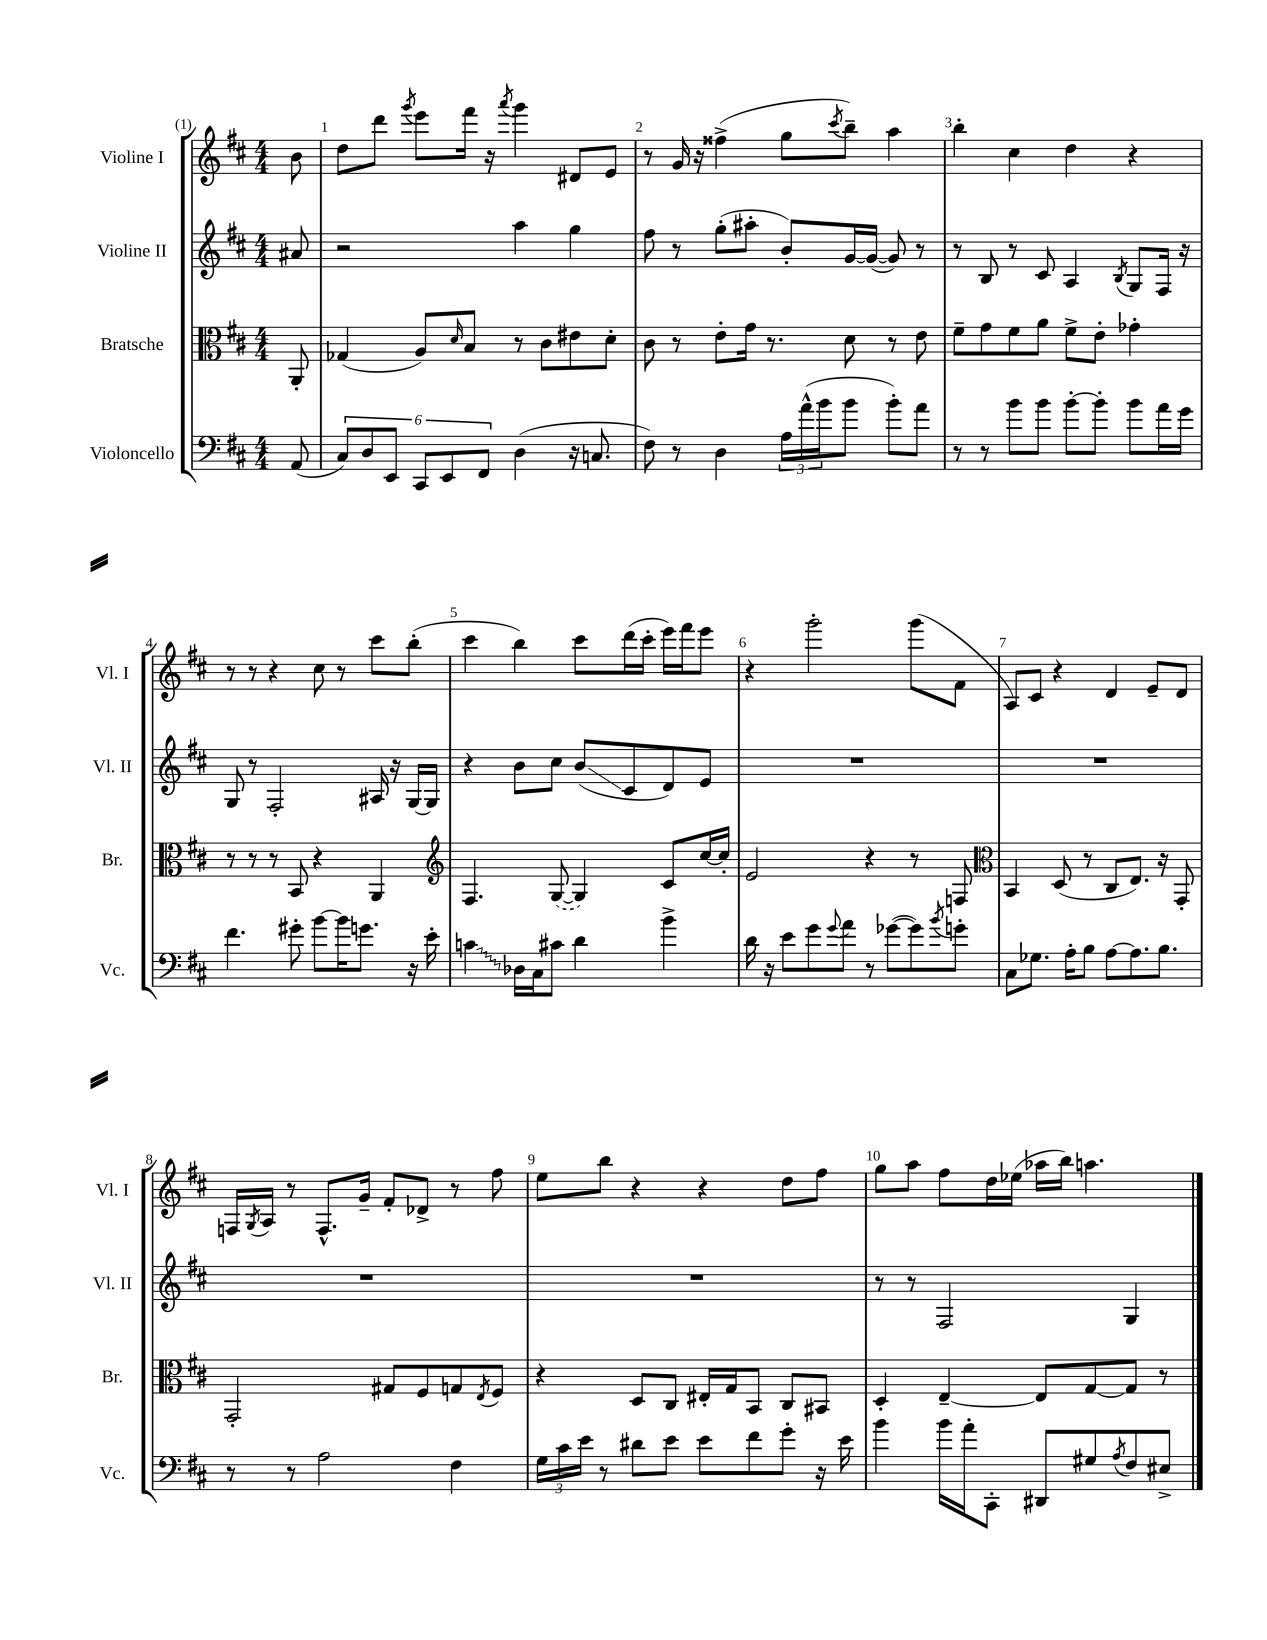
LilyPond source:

<<
\new StaffGroup <<
\new Staff = "s0" \with { instrumentName = "Violine I" shortInstrumentName = "Vl. I" } {
    \clef treble \key d \major \numericTimeSignature \time 4/4 \partial 8
    b'8 |
    d''8 d'''8 \acciaccatura { g'''8 } e'''8 fis'''16 r16 \acciaccatura { a'''8 } g'''4 dis'8 e'8 |
    r8 g'16 r16 fisis''4->( g''8 \acciaccatura { cis'''8 } b''8--) a''4 |
    b''4-. cis''4 d''4 r4 |
    r8 r8 r4 cis''8 r8 cis'''8 b''8-.( |
    cis'''4 b''4) cis'''8 d'''16( cis'''16-. e'''16) fis'''16 e'''8 |
    r4 g'''2-. g'''8( fis'8 |
    a8) cis'8 r4 d'4 e'8-- d'8 |
    f16 \acciaccatura { g8 } a16 r8 f8.-^ g'16-- fis'8-. des'8-> r8 fis''8 |
    e''8 b''8 r4 r4 d''8 fis''8 |
    g''8 a''8 fis''8 d''16 ees''16( aes''16 b''16) a''4. \bar "|." |
}
\new Staff = "s1" \with { instrumentName = "Violine II" shortInstrumentName = "Vl. II" } {
    \clef treble \key d \major \numericTimeSignature \time 4/4 \partial 8
    ais'8 |
    r2 a''4 g''4 |
    fis''8 r8 g''8-.( ais''8-. b'8-.) g'16~ g'16~( g'8) r8 |
    r8 b8 r8 cis'8 a4 \acciaccatura { b8 } g8 fis16 r16 |
    g8 r8 fis2-. ais16 r16 g16~ g16 |
    r4 b'8 cis''8 b'8\glissando( cis'8 d'8) e'8 |
    R1 |
    R1 |
    R1 |
    R1 |
    r8 r8 fis2 g4 \bar "|." |
}
\new Staff = "s2" \with { instrumentName = "Bratsche" shortInstrumentName = "Br." } {
    \clef alto \key d \major \numericTimeSignature \time 4/4 \partial 8
    a,8-. |
    ges4( a8) \grace { d'16 } b8 r8 cis'8 eis'8 d'8-. |
    cis'8 r8 e'8-. g'16 r8. d'8 r8 e'8 |
    fis'8-- g'8 fis'8 a'8 fis'8-> e'8-. ges'4-. |
    r8 r8 r8 b,8 r4 a,4 |
    \clef treble fis4. \once \slurDashed g8~( g4) cis'8 cis''16~ cis''16-. |
    e'2 r4 r8 f8 |
    \clef alto b,4 d8( r8 cis8 e8.) r16 g,8-. |
    g,2-. gis8 fis8 g8 \acciaccatura { e8 } fis8 |
    r4 d8 cis8 eis16-. g16 b,8 cis8 bis,8 |
    d4-. e4~-- e8 g8~ g8 r8 \bar "|." |
}
\new Staff = "s3" \with { instrumentName = "Violoncello" shortInstrumentName = "Vc." } {
    \clef bass \key d \major \numericTimeSignature \time 4/4 \partial 8
    a,8( |
    \tuplet 6/4 { cis8) d8 e,8 cis,8 e,8 fis,8 } d4( r16 c8. |
    fis8) r8 d4 \tuplet 3/2 { a16 a'16-^( b'16 } b'8 b'8-.) a'8 |
    r8 r8 b'8 b'8 b'8~-. b'8-. b'8 a'16 g'16 |
    fis'4. gis'8-. b'8~ b'16 g'8. r16 e'16-. |
    \once \override Glissando.style = #'zigzag c'4\glissando des16 cis16 cis'8 d'4 b'4-> |
    d'16 r16 e'8 g'8 \appoggiatura { g'8 } a'8 r8 ges'8~( ges'8) \acciaccatura { b'8 } g'8-. |
    cis8 ges8. a16-. b8 a8~ a8. b8. |
    r8 r8 a2 fis4 |
    \tuplet 3/2 { g16 cis'16 e'16 } r8 dis'8 e'8 e'8 fis'8 g'8-. r16 e'16 |
    b'4 b'16 a'16-. cis,8-. dis,8 gis8 \acciaccatura { a8 } fis8 eis8-> \bar "|." |
}
>>
>>
\layout { \context { \Score \override BarNumber.break-visibility = ##(#f #t #t) barNumberVisibility = #all-bar-numbers-visible } }
